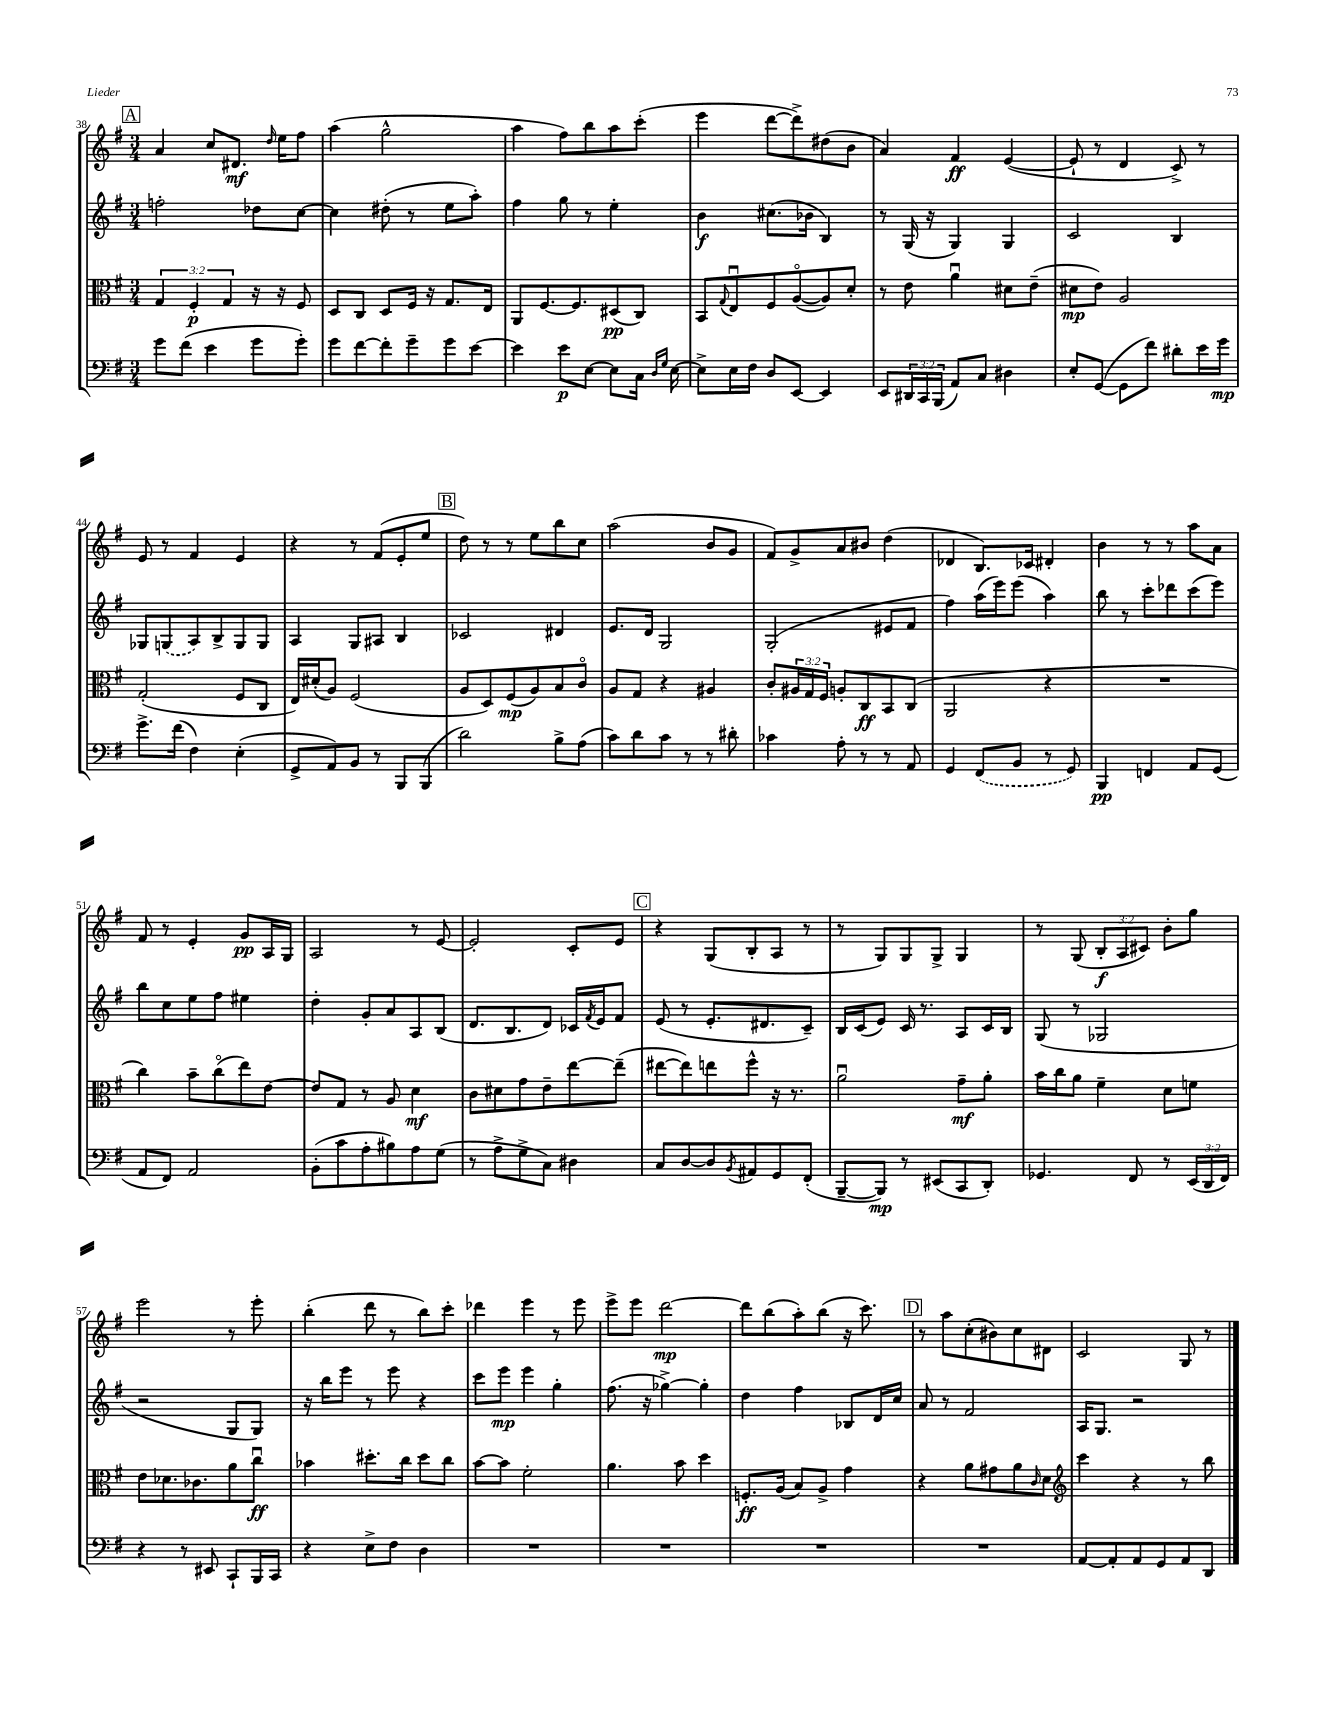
<<
\new StaffGroup <<
\new Staff = "s0" {
    \clef treble \key g \major \numericTimeSignature \time 3/4 \override Staff.TupletNumber.text = #tuplet-number::calc-fraction-text
    \mark \markup { \box "A" } a'4 c''8 dis'8.\mf \grace { d''16 } e''16 fis''8 |
    a''4( g''2-^ |
    a''4 fis''8) b''8 a''8 c'''8-.( |
    e'''4 d'''8~ d'''8->) dis''8( b'8 |
    a'4) fis'4\ff e'4~( |
    e'8-! r8 d'4 c'8->) r8 |
    e'8 r8 fis'4 e'4 |
    r4 r8 fis'8( e'8-. e''8 |
    \mark \markup { \box "B" } d''8) r8 r8 e''8 b''8 c''8 |
    a''2( b'8 g'8 |
    fis'8) g'8-> a'8 bis'8 d''4( |
    des'4 b8.) ces'16 dis'4-. |
    b'4 r8 r8 a''8 a'8 |
    fis'8 r8 e'4-. g'8\pp a16 g16 |
    a2 r8 e'8~ |
    e'2-. c'8-. e'8 |
    \mark \markup { \box "C" } r4 g8( b8-. a8 r8 |
    r8 g8) g8 g8-> g4 |
    r8 g8( \tuplet 3/2 { b8-.\f a8 cis'8) } b'8-. g''8 |
    e'''2 r8 e'''8-. |
    b''4-.( d'''8 r8 b''8) c'''8-. |
    des'''4 e'''4 r8 e'''8 |
    e'''8-> e'''8 d'''2~\mp |
    d'''8 b''8( a''8-.) b''8( r16 c'''8.) |
    \mark \markup { \box "D" } r8 a''8 c''8-.( bis'8) c''8 dis'8 |
    c'2 g8 r8 \bar "|." |
}
\new Staff = "s1" {
    \clef treble \key g \major \numericTimeSignature \time 3/4
    \mark \markup { \box "A" } f''2-. des''8 c''8~ |
    c''4 dis''8-.( r8 e''8 a''8-.) |
    fis''4 g''8 r8 e''4-. |
    b'4\f cis''8.( bes'16 b4) |
    r8 g16( r16 g4) g4 |
    c'2 b4 |
    ges8 \once \slurDashed g8( a8) b8-> g8 g8 |
    a4 g8 ais8 b4 |
    \mark \markup { \box "B" } ces'2 dis'4 |
    e'8. d'16 g2 |
    g2-.( eis'8 fis'8 |
    fis''4) a''16( e'''16) e'''8( a''4) |
    b''8 r8 c'''8-. des'''8 c'''8( e'''8) |
    b''8 c''8 e''8 fis''8 eis''4 |
    d''4-. g'8-. a'8 a8 b8( |
    d'8. b8. d'8) ces'16 \acciaccatura { fis'8 } e'16 fis'8 |
    \mark \markup { \box "C" } e'8( r8 e'8.-. dis'8. c'8--) |
    b16 c'16( e'8) c'16 r8. a8 c'16 b16 |
    g8( r8 ges2 |
    r2 g8 g8) |
    r16 b''16 e'''8 r8 e'''8 r4 |
    c'''8 e'''8\mp e'''4 g''4-. |
    fis''8.( r16 ges''4~->) ges''4-. |
    d''4 fis''4 bes8 d'16 c''16 |
    \mark \markup { \box "D" } a'8 r8 fis'2 |
    a16 g8. r2 \bar "|." |
}
\new Staff = "s2" {
    \clef alto \key g \major \numericTimeSignature \time 3/4 \override Staff.TupletNumber.text = #tuplet-number::calc-fraction-text
    \mark \markup { \box "A" } \tuplet 3/2 { g4 fis4-.\p g4 } r16 r16 fis8 |
    d8 c8 d8 fis16 r16 g8. e16 |
    a,8 fis8.~ fis8. dis8\pp( c8) |
    b,8 \appoggiatura { g8 } e8\downbow fis8 a8~\flageolet( a8) d'8-. |
    r8 e'8 a'4\downbow dis'8 e'8--( |
    dis'8\mp e'8) a2 |
    g2-.( fis8 c8 |
    e16) dis'16-.( a8) fis2( |
    \mark \markup { \box "B" } a8 d8) fis8\mp( a8) b8 c'8\flageolet |
    a8 g8 r4 ais4 |
    c'8-. \tuplet 3/2 { ais16 g16 fis16 } a8-. c8\ff b,8 c8( |
    a,2 r4 |
    R2. |
    c''4) b'8-- c''8\flageolet( e''8) e'8~ |
    e'8 g8 r8 a8 d'4\mf |
    c'8 dis'8 g'8 e'8-- e''8~ e''8--( |
    \mark \markup { \box "C" } eis''8~ eis''8) e''8 fis''8-^ r16 r8. |
    a'2\downbow g'8--\mf a'8-. |
    b'16 c''16 a'8 fis'4-- d'8 f'8 |
    e'8 des'8. ces'8. a'8 c''8\downbow\ff |
    bes'4 dis''8.-. c''16 dis''8 c''8 |
    b'8~ b'8 fis'2-. |
    a'4. b'8 d''4 |
    f8.-.\ff a16( b8) a8-> g'4 |
    \mark \markup { \box "D" } r4 a'8 gis'8 a'8 \grace { c'16 } d'8 |
    \clef treble c'''4 r4 r8 b''8 \bar "|." |
}
\new Staff = "s3" {
    \clef bass \key g \major \numericTimeSignature \time 3/4 \override Staff.TupletNumber.text = #tuplet-number::calc-fraction-text
    \mark \markup { \box "A" } g'8 fis'8( e'4 g'8 g'8-.) |
    g'8 fis'8~ fis'8-. g'8-- g'8 e'8~ |
    e'4 e'8\p e8~ e8 c16 \grace { d16 g16 } e16~ |
    e8-> e16 fis16 d8 e,8~ e,4 |
    e,8 \tuplet 3/2 { dis,16 c,16 b,,16( } a,8) c8 dis4 |
    e8-. g,8~( g,8 fis'8) dis'8-. e'16 g'16\mp |
    g'8.-> fis'16( fis4) e4-.( |
    g,8-> a,8) b,8 r8 b,,8 b,,8( |
    \mark \markup { \box "B" } d'2) b8-> a8( |
    c'8) d'8 c'8 r8 r8 dis'8-. |
    ces'4 a8-. r8 r8 a,8 |
    g,4 \once \slurDashed fis,8( b,8 r8 g,8) |
    b,,4\pp f,4 a,8 g,8( |
    a,8 fis,8) a,2 |
    b,8-.( c'8 a8-. bis8) a8 g8( |
    r8 a8-> g8-> c8) dis4 |
    \mark \markup { \box "C" } c8 d8~ d8 \acciaccatura { b,8 } ais,8 g,8 fis,8-.( |
    b,,8~-- b,,8\mp) r8 eis,8( c,8 d,8-.) |
    ges,4. fis,8 r8 \tuplet 3/2 { e,16( d,16 fis,16) } |
    r4 r8 eis,8 c,8-! b,,16 c,16 |
    r4 e8-> fis8 d4 |
    R2. |
    R2. |
    R2. |
    \mark \markup { \box "D" } R2. |
    a,8~ a,8-. a,8 g,8 a,8 d,8 \bar "|." |
}
>>
>>
\layout { \context { \Score currentBarNumber = #38 } }
